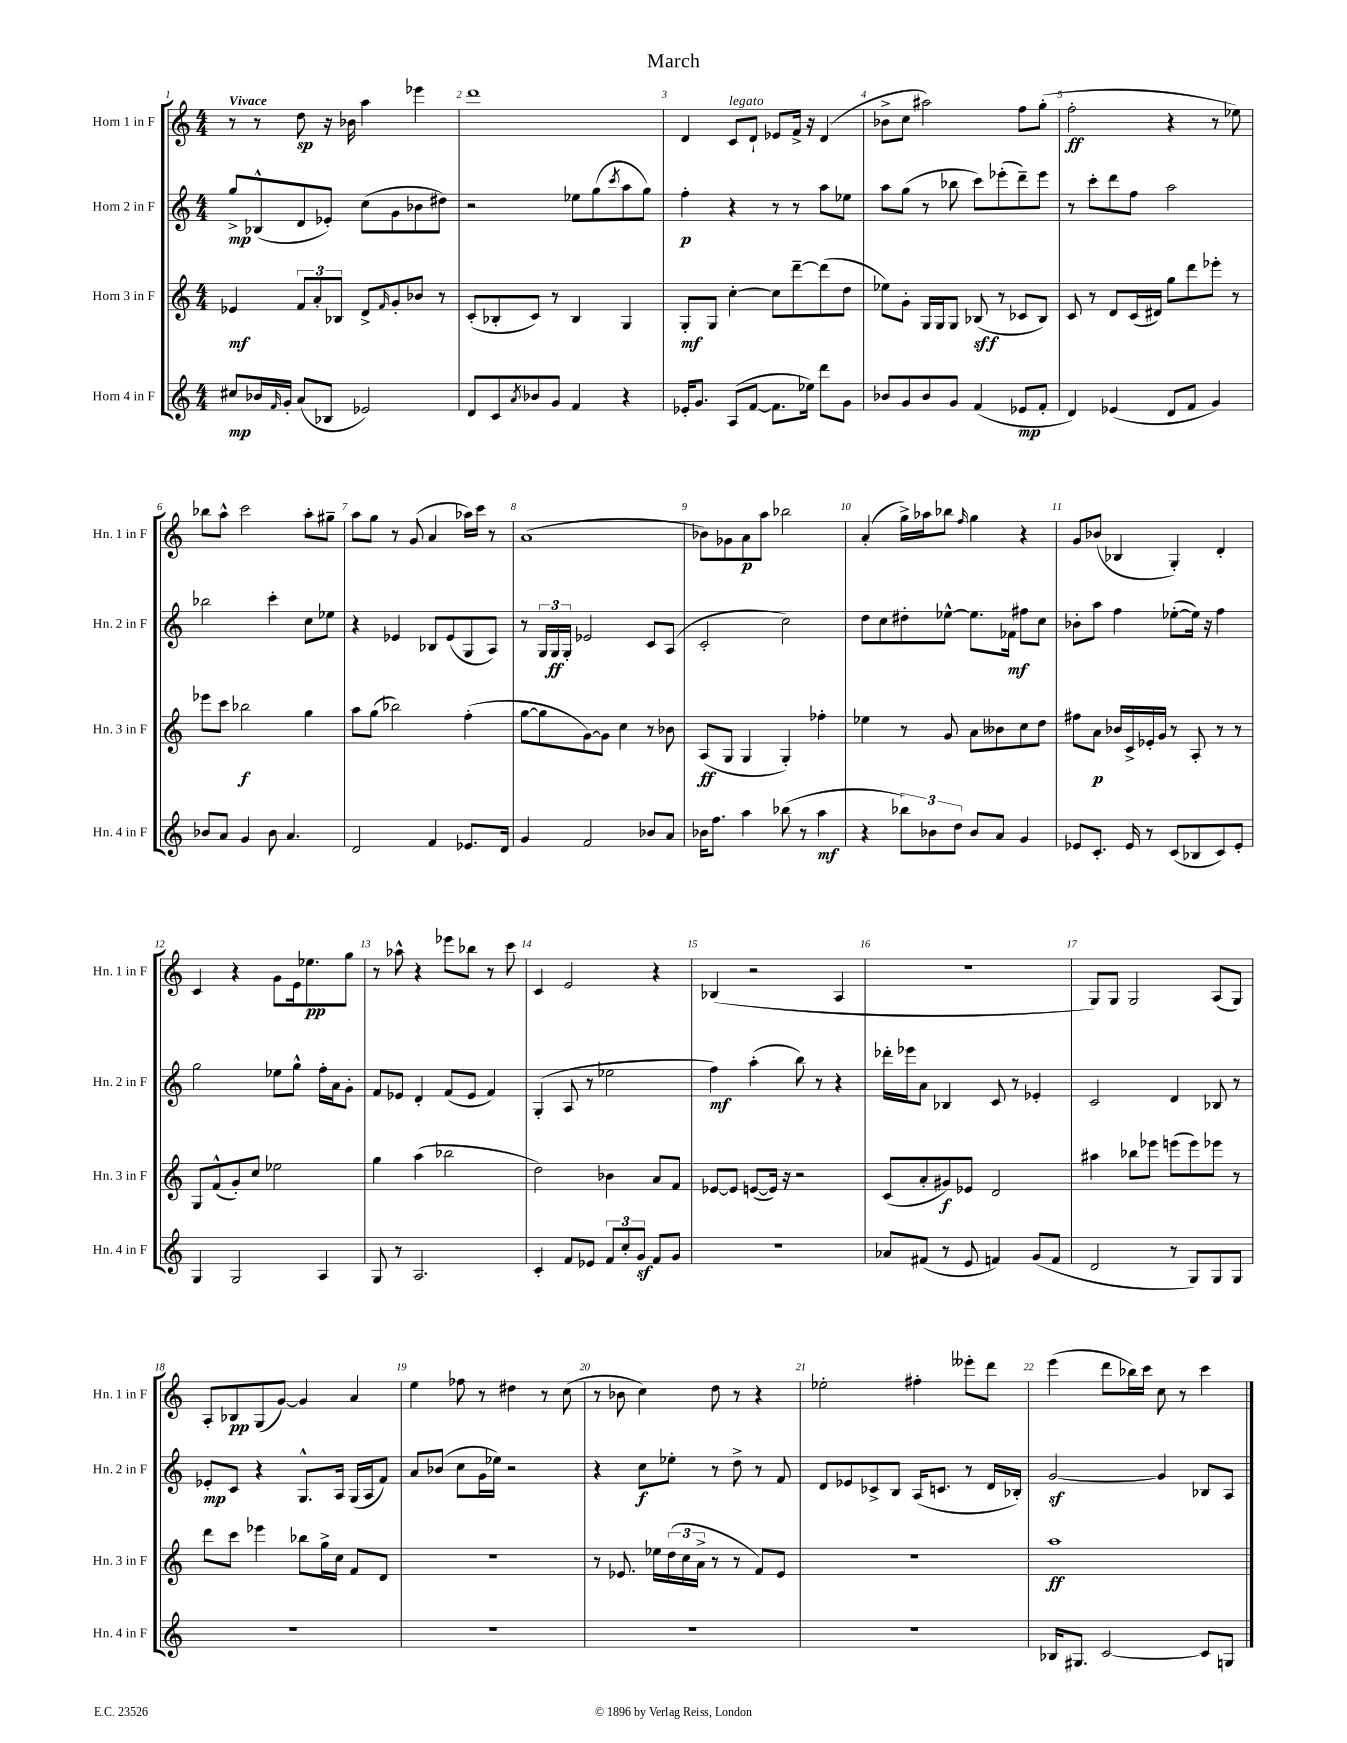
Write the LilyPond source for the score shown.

\header { title = "March" }
<<
\new StaffGroup <<
\new Staff = "s0" \with { instrumentName = "Horn 1 in F" shortInstrumentName = "Hn. 1 in F" } {
    \clef treble \key c \major \numericTimeSignature \time 4/4 \tempo "Vivace"
    r8 r8 d''8\sp r16 bes'16 a''4 ees'''4 |
    d'''1 |
    d'4 c'8^\markup { \italic "legato" } d'8-! ees'8 f'16-> r16 d'4( |
    bes'8-> c''8 ais''2) f''8 g''8-.( |
    f''2-.\ff r4 r8 ees''8) |
    bes''8 a''8-^ c'''2 a''8-. gis''8-- |
    a''8 g''8 r8 g'8( a'4 aes''16) c'''16 r8 |
    a'1( |
    bes'8) ges'8 a'8\p a''8 bes''2 |
    a'4-.( g''16->) aes''16 bes''8 \grace { f''16 } g''4 r4 |
    g'8 bes'8( bes4 g4-.) d'4-. |
    c'4 r4 g'8 e'16 ees''8.\pp g''8 |
    r8 aes''8-^ r4 ees'''8 bes''8 r8 c'''8 |
    c'4 e'2 r4 |
    bes4( r2 a4 |
    r1 |
    g8) g8 g2 a8( g8) |
    a8-. bes8\pp g8( g'8~) g'4 a'4 |
    e''4 fes''8 r8 dis''4 r8 c''8( |
    r8 bes'8 c''4) d''8 r8 r4 |
    ees''2-. fis''4-. eeses'''8-. d'''8 |
    e'''4( d'''8 bes''16) c'''16 c''8 r8 c'''4 \bar "|." |
}
\new Staff = "s1" \with { instrumentName = "Horn 2 in F" shortInstrumentName = "Hn. 2 in F" } {
    \clef treble \key c \major \numericTimeSignature \time 4/4
    g''8->\mp bes8-^( d'8 ees'8-.) c''8( g'8 bes'8 dis''8) |
    r2 ees''8 g''8( \acciaccatura { c'''8 } a''8 g''8) |
    f''4-.\p r4 r8 r8 a''8 ees''8 |
    a''8 g''8( r8 bes''8 c'''8) ees'''8-.( d'''8--) ees'''8 |
    r8 c'''8-. d'''8 f''8 a''2 |
    bes''2 c'''4-. c''8 ees''8 |
    r4 ees'4 bes8 ees'8( g8 a8) |
    r8 \tuplet 3/2 { g16 g16\ff g16-. } ees'2 c'8 a8( |
    c'2-. c''2) |
    d''8 c''8 dis''8-. ees''8~-^ ees''8. fes'16\mf fis''8 c''8 |
    bes'8-. a''8 f''4 ees''8~-.( ees''16) r16 f''4 |
    g''2 ees''8 g''8-^ f''16-. a'16 g'8-. |
    f'8 ees'8 d'4-. f'8( ees'8 f'4) |
    g4-.( a8 r8 ees''2 |
    f''4\mf) a''4-.( b''8) r8 r4 |
    des'''16-. ees'''16 a'8 bes4 c'8 r8 ees'4-. |
    c'2 d'4 bes8 r8 |
    ees'8-.\mp c'8 r4 g8.-^ a16 g16( a16 f'8) |
    a'8 bes'8( c''8 g'16 ees''16) r2 |
    r4 c''8\f ees''8-. r8 d''8-> r8 f'8 |
    d'8 ees'8 ces'8-> b8 a16( c'8. r8 d'16 bes16-.) |
    g'2~\sf g'4 bes8 a8 \bar "|." |
}
\new Staff = "s2" \with { instrumentName = "Horn 3 in F" shortInstrumentName = "Hn. 3 in F" } {
    \clef treble \key c \major \numericTimeSignature \time 4/4
    ees'4\mf \tuplet 3/2 { f'8 a'8-. bes8 } d'8-> \grace { f'16 } g'8-. bes'8 r8 |
    c'8-.( bes8-. c'8) r8 bes4 g4 |
    g8-.\mf g8 c''4~-. c''8 d'''8~-- d'''8( d''8 |
    ees''8) g'8-. g16 g16 g8 bes8\sff( r8 ces'8 bes8) |
    c'8 r8 d'8 c'16( dis'16) g''8 d'''8 ees'''8-. r8 |
    ees'''8 c'''8 bes''2\f g''4 |
    a''8 g''8( bes''2) f''4-.( |
    g''8~ g''8 g'8~) g'8 c''4 r8 bes'8 |
    a8\ff( g8 g4 g4-.) fes''4-. |
    ees''4 r8 g'8 a'8 beses'8 c''8 d''8 |
    fis''8 a'8\p bes'16 c'16-> ees'16-. g'16 r8 a8-. r8 r8 |
    g8 f'8-^( g'8-.) c''8 ees''2 |
    g''4 a''4( bes''2 |
    d''2) bes'4 a'8 f'8 |
    ees'8~ ees'8 e'8~( e'16) r16 r2 |
    c'8( a'8-. gis'8\f) ees'8 d'2 |
    ais''4 bes''8 ees'''8 e'''8( e'''8) ees'''8 r8 |
    d'''8 c'''8 ees'''4 bes''8 g''16-> c''16 f'8 d'8 |
    R1 |
    r8 ees'8. ees''16 \tuplet 3/2 { d''16( c''16 a'16-> } r8 r8 f'8) ees'8 |
    R1 |
    a''1\ff \bar "|." |
}
\new Staff = "s3" \with { instrumentName = "Horn 4 in F" shortInstrumentName = "Hn. 4 in F" } {
    \clef treble \key c \major \numericTimeSignature \time 4/4
    cis''8\mp bes'16 \grace { f'16 } g'16-. a'8( bes8 ees'2) |
    d'8 c'8 \acciaccatura { a'8 } bes'8 g'8 f'4 r4 |
    ees'16-. g'8. a8( f'8~ f'8. ees''16) d'''8 g'8 |
    bes'8 g'8 bes'8 g'8 f'4( ees'8\mp f'8-. |
    d'4) ees'4( d'8 f'8 g'4) |
    bes'8 a'8 g'4 bes'8 a'4. |
    d'2 f'4 ees'8. d'16 |
    g'4 f'2 bes'8 a'8 |
    bes'16 f''8. a''4 bes''8( r8 a''4\mf |
    r4 \tuplet 3/2 { bes''8) bes'8 d''8 } bes'8 a'8 g'4 |
    ees'8 c'8.-. ees'16 r8 c'8( bes8 c'8) ees'8-. |
    g4 g2 a4 |
    g8 r8 a2. |
    c'4-. f'8 ees'8 \tuplet 3/2 { f'8 c''8-. g'8\sf } f'8 g'8 |
    R1 |
    aes'8 fis'8( r8 e'8 f'4) g'8( f'8 |
    d'2 r8 g8) g8 g8 |
    R1 |
    R1 |
    R1 |
    R1 |
    bes16 gis8. c'2~ c'8 g8 \bar "|." |
}
>>
>>
\layout { \context { \Score \override BarNumber.break-visibility = ##(#f #t #t) barNumberVisibility = #all-bar-numbers-visible } }
